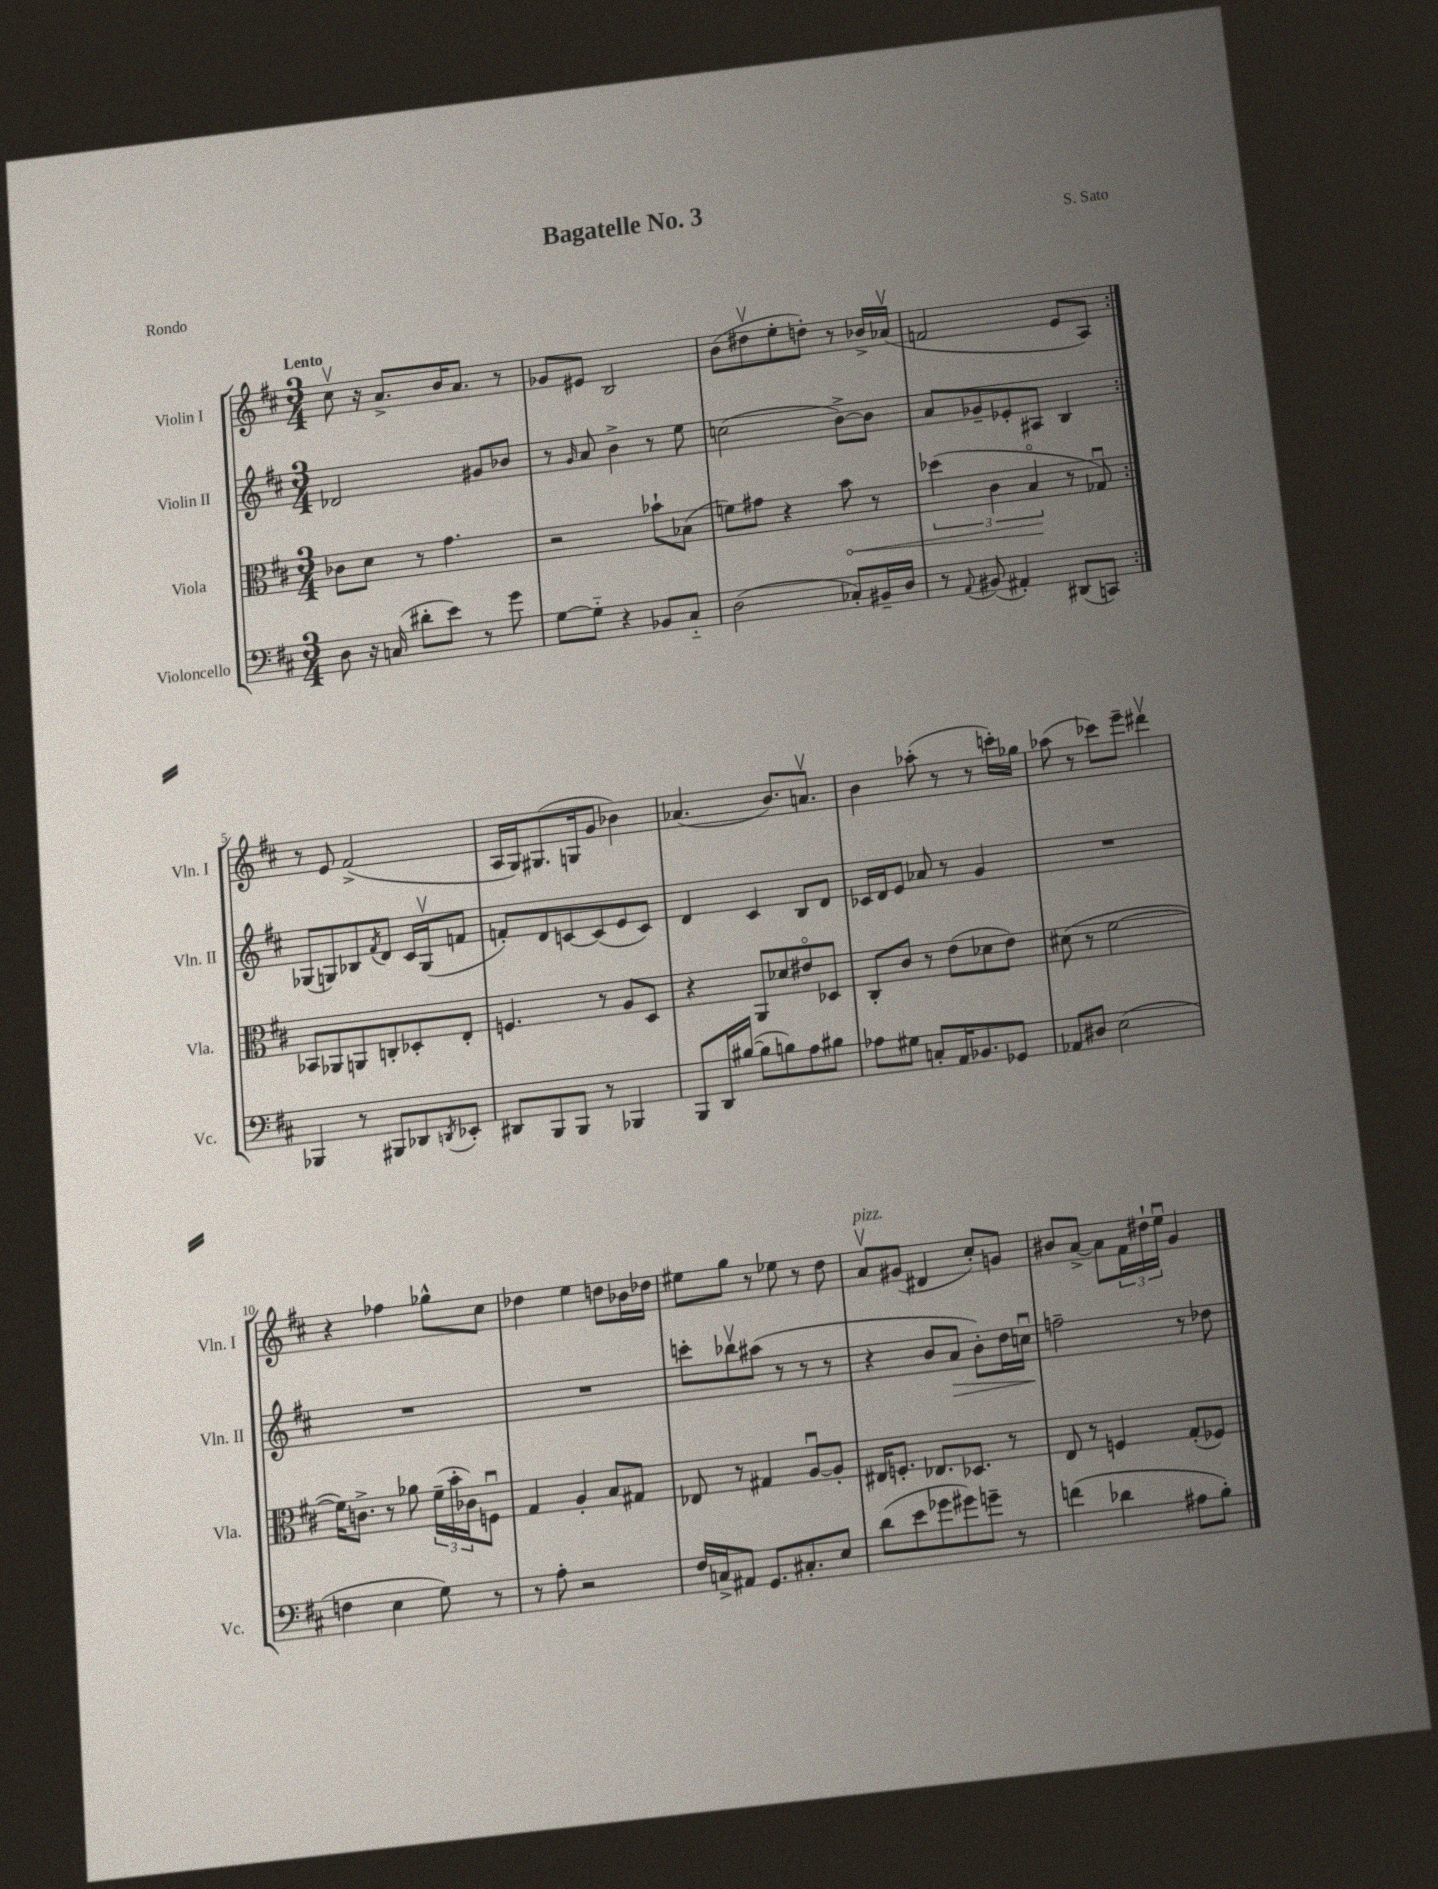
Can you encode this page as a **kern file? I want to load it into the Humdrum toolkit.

**kern	**kern	**dynam	**kern	**dynam	**kern
*part4	*part3	*part3	*part2	*part2	*part1
*staff4	*staff3	*staff3	*staff2	*staff2	*staff1
*I"Violoncello	*I"Viola	*	*I"Violin II	*	*I"Violin I
*I'Vc.	*I'Vla.	*	*I'Vln. II	*	*I'Vln. I
*clefF4	*clefC3	*	*clefG2	*	*clefG2
*k[f#c#]	*k[f#c#]	*	*k[f#c#]	*	*k[f#c#]
*M3/4	*M3/4	*	*M3/4	*	*M3/4
=1	=1	=1	=1	=1	=1
!	!	!	!	!	!LO:TX:a:B:t=Lento
8D\	8c-X\L	.	2d-X/	.	8cc#v\
16r	8d\J	.	.	.	16r
(16Cn/	.	.	.	.	8.a^/L
8d#X'\L	8r	.	.	.	.
8e\J)	4.g\	.	.	.	16b/K
.	.	.	.	.	8.a/J
8r	.	.	8g#X/L	.	.
8g\	.	.	8b-X/J	.	8r
=2	=2	=2	=2	=2	=2
[8G\L	2r	.	8r	.	8g-X/L
.	.	.	16qqg/	.	.
8G\J]	.	.	8a/	.	8e#X/J
4r	.	.	4b^\	.	2B/
8BB-X/L	8b-X`\L	.	8r	.	.
8C#/J	(8B-X\J	.	8ee\	.	.
=3	=3	=3	=3	=3	=3
(2D\	8fn\L)	.	(2ccn\	.	(8b\L
.	8g#X\J	.	.	.	8dd#Xv\
.	4r	.	.	.	8ee'\
.	.	.	.	.	8ddn'\J)
!	!	!LO:HP:b	!	!	!
8C-X'/L)	8b\	<	[8b^\L)	.	8r
16BB#X~/L	8r	.	8b\J]	.	16b-X^/LL
16D/JJ	.	.	.	.	(16a-Xv/JJ
=4	=4	=4	=4	=4	=4
8r	(6dd-X\	.	8a/L	.	2fn/
8qqAA/	.	.	.	.	.
(8BB#X/	.	.	8g-X~/	.	.
.	6c#\	.	.	.	.
4AA#X'/)	.	.	8e-X'/	.	.
.	6B/	.	.	.	.
.	.	.	8A#X/J	.	.
(8DD#X/L	8r	[	4B/	.	8e/L
8CCn/J)	8G-Xu/)	.	.	.	8A/J)
!!LO:LB:g=z
=5:|!	=5:|!	=5:|!	=5:|!	=5:|!	=5:|!
4BBB-X/	8BB-X/L	.	(8G-X/L	.	8r
.	8AA-X/	.	8Gn/)	.	8e/
8r	8AAn/	.	8B-X/	.	(2f#^/
.	.	.	8qf#/	.	.
8BBB#X/L	8Cn'/	.	8d/J	.	.
8DD-X/	8D-X'/	.	16c#/LL	.	.
.	.	.	(16Gv/J	.	.
8qDDn/	.	.	.	.	.
8EE-X'/J	8E'/J	.	8fn/J	.	.
=6	=6	=6	=6	=6	=6
8DD#X/L	4.Fn/	.	8fn'/L)	.	16A/LL
.	.	.	.	.	16G/J)
8BBB/	.	.	8d/	.	(8.G#X/
8BBB/J	.	.	[8cn/	.	.
.	.	.	.	.	16Gn/k
8r	8r	.	(8c/]	.	8g/J
4BBB-X/	8A/L	.	8e/	.	4b-X\)
.	8D/J	.	8c/J)	.	.
=7	=7	=7	=7	=7	=7
8BBB/L	4r	.	4d/	.	(4.a-X/
16DD/L	.	.	.	.	.
([16B#X/JJ	.	.	.	.	.
8B#\L]	8AA/L	.	4c#/	.	.
8Bn\)	8d-X/	.	.	.	8.b/L)
8A\	8e#X/	.	8B/L	.	.
.	.	.	.	.	8.anv/J
8B#X\J	8D-X/J	.	8d/J	.	.
=8	=8	=8	=8	=8	=8
8A-X\L	8C#'/L	.	16c-X/LL	.	4b\
.	.	.	16d/J	.	.
8G#X\J	8c#/J	.	8e/J	.	.
8Cn'/L	8r	.	8a-X/	.	(8aa-X'\
16AA/K	(8e\L	.	8r	.	8r
8.BB-X/	.	.	.	.	.
.	8d-X\	.	4g/	.	8r
8GG-X/J	8e\J)	.	.	.	16cccn'\LL)
.	.	.	.	.	16gg-X\JJ
=9	=9	=9	=9	=9	=9
8AA-X/L	(8d#X\	.	2.r	.	(8aa-X\
8D#X/J	8r	.	.	.	8r
(2E\	[2f#\	.	.	.	8ccc-X\L)
.	.	.	.	.	8eee~\J
.	.	.	.	.	4ddd#Xv\
!!LO:LB:g=z
=10	=10	=10	=10	=10	=10
4Fn\	16f#\KL])	.	2.r	.	4r
.	8.cn^\J	.	.	.	.
4E\	8r	.	.	.	4ff-X\
.	8a-X\	.	.	.	.
8G\)	(24f#~\LL	.	.	.	8gg-X^^\L
.	24b'\	.	.	.	.
.	24c-X\J)	.	.	.	.
8r	8Fnu\J	.	.	.	8cc#\J
=11	=11	=11	=11	=11	=11
8r	4G/	.	2.r	.	4dd-X\
8A'\	.	.	.	.	.
2r	4A'/	.	.	.	4ee\
.	8B/L	.	.	.	8ddn\L
.	8G#X/J	.	.	.	16b-X\L
.	.	.	.	.	16dd-X\JJ
=12	=12	=12	=12	=12	=12
16F#/LL	8E-X/	.	8cccn'\L	.	8ee#X\L
16Cn^/J	.	.	.	.	.
8AA#X/J	8r	.	8bb-Xv\	.	8gg\J
8.GG/L	4G#X/	.	(8aa#X\J	.	8r
.	.	.	8r	.	8ee-X\
8.C#X'/	.	.	.	.	.
.	[8Au/L	.	8r	.	8r
8E/J	8A'/J]	.	8r	.	8dd\
=13	=13	=13	=13	=13	=13
!	!	!	!	!	!LO:TX:a:i:t=pizz.
(8d\L	16E#X/KL	.	4r	.	8av/L
.	8.Fn'/J	.	.	.	.
8e\	.	.	.	.	(8g#X/J
8g-X\	8.E-X/L	.	8b/L	.	4d#X/
!	!	!	!	!LO:HP:b	!
8g#X\)	.	.	8a/J	>	.
.	8.D-X/J	.	.	.	.
8gn~\J	.	.	8b'\L)	.	8cc#'/L)
8r	8r	.	16dd\L	.	8gn/J
.	.	.	16ccnu\JJ	.	.
=14	=14	=14	=14	=14	=14
(4fn\	8E/	.	2ffn~\	.	8b#X/L
.	8r	.	.	.	[8a^/J
4d-X\	4Fn/	.	.	.	8a\L]
.	.	.	.	.	24f#\L
.	.	.	.	.	24dd#X`\
.	.	.	.	.	24eeu\JJ
8A#X\L	(8G'/L	.	8r	]	4g/
8B'\J)	8F-X/J)	.	8dd-X\	.	.
==	==	==	==	==	==
*-	*-	*-	*-	*-	*-
